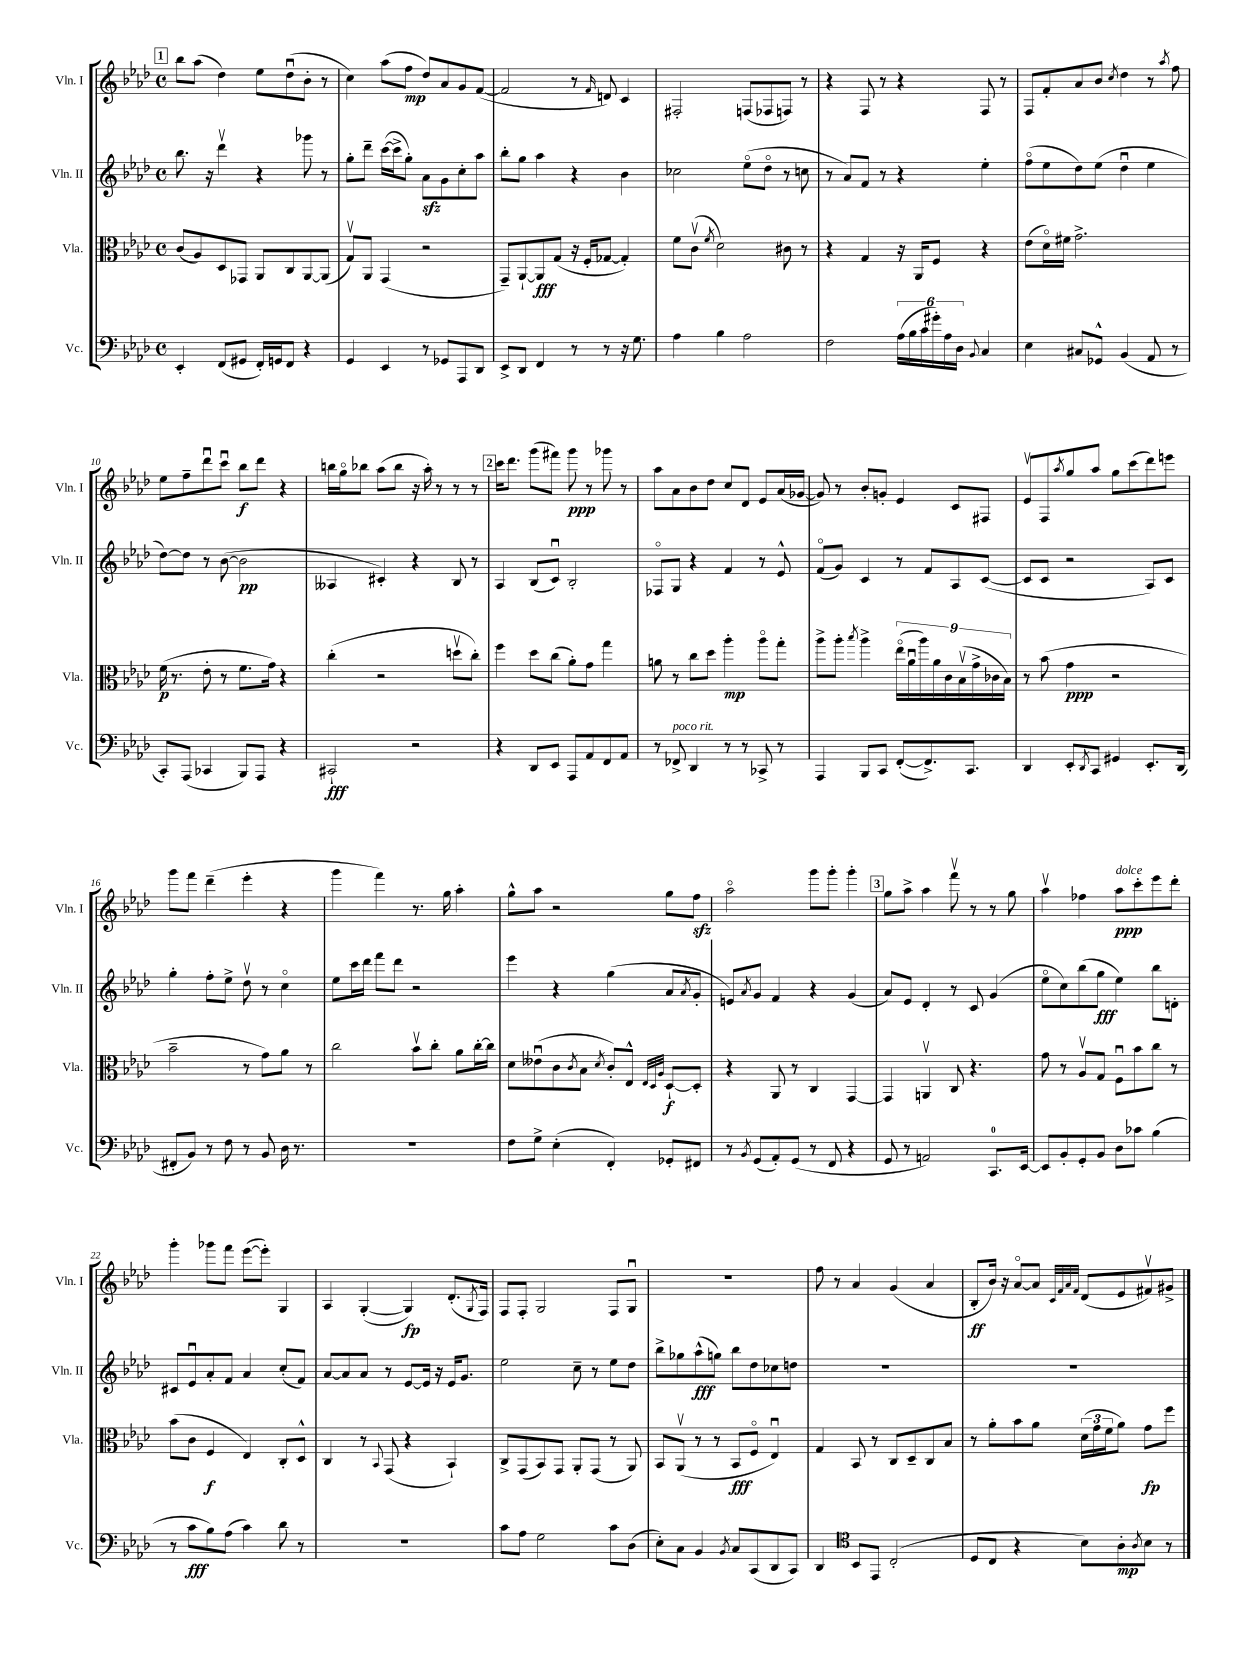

**kern	**dynam	**kern	**dynam	**kern	**dynam	**kern	**dynam
*part4	*part4	*part3	*part3	*part2	*part2	*part1	*part1
*staff4	*staff4	*staff3	*staff3	*staff2	*staff2	*staff1	*staff1
*I"Vc.	*	*I"Vla.	*	*I"Vln. II	*	*I"Vln. I	*
*I'Vc.	*	*I'Vla.	*	*I'Vln. II	*	*I'Vln. I	*
*clefF4	*	*clefC3	*	*clefG2	*	*clefG2	*
*k[b-e-a-d-]	*	*k[b-e-a-d-]	*	*k[b-e-a-d-]	*	*k[b-e-a-d-]	*
*M4/4	*	*M4/4	*	*M4/4	*	*M4/4	*
*met(c)	*	*met(c)	*	*met(c)	*	*met(c)	*
!!LO:REH:place=s1:t=1
=4	=4	=4	=4	=4	=4	=4	=4
4EE-'/	.	(8c/L	.	8.bb-\	.	8bb-\L	.
.	.	8A-/)	.	.	.	(8aa-\J	.
.	.	.	.	16r	.	.	.
(8FF/L	.	8D-/	.	4ddd-v\	.	4dd-\)	.
8GG#X/J	.	8GG-X/J	.	.	.	.	.
16FF'/LL)	.	8AA-/L	.	4r	.	8ee-\L	.
16GGn/J	.	.	.	.	.	.	.
8FF/J	.	8C/	.	.	.	(8dd-u\	.
4r	.	[8AA-/	.	8ggg-X\	.	8b-'\J	.
.	.	(8AA-/J]	.	8r	.	8r	.
=5	=5	=5	=5	=5	=5	=5	=5
4GG/	.	8Gv/L)	.	8gg'\L	.	4cc\)	.
.	.	8AA-/J	.	8ddd-~\J	.	.	.
4EE-/	.	(4GG/	.	([16ccc\LL	.	(8aa-\L	.
.	.	.	.	16ccc^\J]	.	.	.
.	.	.	.	8gg'\J)	.	8ff\J	mp
8r	.	2r	.	8a-zz\L	.	8dd-/L)	.
8GG-X/L	.	.	.	8g\	.	8a-/	.
8AAA-/	.	.	.	8cc'\	.	8g/	.
8DD-/J	.	.	.	8aa-\J	.	([8f/J	.
=6	=6	=6	=6	=6	=6	=6	=6
8EE-^/L	.	8GG~/L)	.	8bb-'\L	.	2f/]	.
8DD-/J	.	[8AA-`/	.	8gg\J	.	.	.
4FF/	.	8AA-/]	fff	4aa-\	.	.	.
.	.	(8G/J	.	.	.	.	.
8r	.	16r	.	4r	.	8r	.
.	.	16F'/KL	.	.	.	.	.
.	.	.	.	.	.	16qqf/	.
8r	.	[8G-X/J	.	.	.	8dn/)	.
16r	.	4G-'/])	.	4b-\	.	4c/	.
8.G\	.	.	.	.	.	.	.
=7	=7	=7	=7	=7	=7	=7	=7
4A-\	.	8f\L	.	2cc-X\	.	2F#X'/	.
.	.	(8cv\J	.	.	.	.	.
.	.	8qf/	.	.	.	.	.
4B-\	.	2d-\)	.	.	.	.	.
2A-\	.	.	.	(8ee-\L	.	(8Fn/L	.
.	.	.	.	8dd-\J	.	8F-X/	.
.	.	8c#X\	.	8r	.	8Fn/J)	.
.	.	8r	.	8ccn\	.	8r	.
=8	=8	=8	=8	=8	=8	=8	=8
2F\	.	4r	.	8r	.	4r	.
.	.	.	.	8a-/L)	.	.	.
.	.	4G/	.	8f/J	.	8F/	.
.	.	.	.	8r	.	8r	.
(24A-\LL	.	16r	.	4r	.	4r	.
24B-\	.	.	.	.	.	.	.
.	.	16AA-/KL	.	.	.	.	.
24c\	.	.	.	.	.	.	.
24g#X'\)	.	8F/J	.	.	.	.	.
24A-\	.	.	.	.	.	.	.
24D-\JJ	.	.	.	.	.	.	.
8qqBB-/	.	.	.	.	.	.	.
4C/	.	4r	.	4ee-'\	.	8F/	.
.	.	.	.	.	.	8r	.
=9	=9	=9	=9	=9	=9	=9	=9
4E-\	.	(8e-\L	.	(8ff\L	.	8F/L	.
.	.	16d-\L)	.	8ee-\	.	8f'/	.
.	.	16f#X\JJ	.	.	.	.	.
8C#X/L	.	2.g^\	.	8dd-\)	.	8a-/	.
8GG-X^^/J	.	.	.	(8ee-\J	.	8b-/J	.
.	.	.	.	.	.	8qcc/	.
(4BB-/	.	.	.	4dd-u\	.	4dd-\	.
8AA-/	.	.	.	4ee-\	.	8r	.
.	.	.	.	.	.	8qaa-/	.
8r	.	.	.	.	.	8ff\	.
!!LO:LB:g=z
=10	=10	=10	=10	=10	=10	=10	=10
8CC'/L)	.	(16f\	p	[8dd-\L)	.	8ee-\L	.
.	.	8.r	.	.	.	.	.
(8AAA-/J	.	.	.	8dd-\J]	.	8ff~\	.
4CC-X/	.	8e-'\	.	8r	.	8ddd-u\	.
.	.	8r	.	([8b-\	.	8cccu\J	.
8BBB-/L)	.	8.f\L	.	2b-\]	pp	8bb-\L	f
8AAA-/J	.	.	.	.	.	8ddd-\J	.
.	.	16g\Jk)	.	.	.	.	.
4r	.	4r	.	.	.	4r	.
=11	=11	=11	=11	=11	=11	=11	=11
2CC#X`/	fff	(4cc'\	.	4A--X/	.	16bbn\LL	.
.	.	.	.	.	.	16gg\J	.
.	.	.	.	.	.	8bb-X\J	.
.	.	2r	.	4c#X'/)	.	(8aa-\L	.
.	.	.	.	.	.	8bb-\J	.
2r	.	.	.	4r	.	16r	.
.	.	.	.	.	.	16aa-'\)	.
.	.	.	.	.	.	8r	.
.	.	8ddnv\L	.	8B-/	.	8r	.
.	.	8cc'\J)	.	8r	.	8r	.
!!LO:REH:place=s1:t=2
=12	=12	=12	=12	=12	=12	=12	=12
4r	.	4ff\	.	4A-/	.	16ccc\KL	.
.	.	.	.	.	.	8.ddd-\J	.
8DD-/L	.	8dd-\L	.	(8B-/L	.	(8ggg\L	.
8EE-/J	.	(8cc\J	.	8cu/J)	.	8fff#X\J)	.
8AAA-/L	.	8a-'\L)	.	2B-'/	.	8ggg\	ppp
8AA-/	.	8g\J	.	.	.	8r	.
8FF/	.	4gg\	.	.	.	8ggg-X\	.
8AA-/J	.	.	.	.	.	8r	.
=13	=13	=13	=13	=13	=13	=13	=13
8r	.	8an\	.	8F-X/L	.	8aa-\L	.
!LO:TX:a:i:t=poco rit.	!	!	!	!	!	!	!
8FF-X^/	.	8r	.	8G/J	.	8a-\	.
4DD-/	.	8cc\L	.	4r	.	8b-\	.
.	.	8dd-\J	.	.	.	8dd-\J	.
8r	.	4aa-'\	mp	4f/	.	8cc/L	.
8r	.	.	.	.	.	8d-/J	.
8CC-X^/	.	8aa-\L	.	8r	.	8e-/L	.
8r	.	8gg'\J	.	8e-^^/	.	(16a-/L	.
.	.	.	.	.	.	[16g-X/JJ	.
=14	=14	=14	=14	=14	=14	=14	=14
4AAA-/	.	8aa-^\L	.	(8f/L	.	8g-/])	.
.	.	8aa-'\J	.	8g/J)	.	8r	.
.	.	8qbb-/	.	.	.	.	.
8BBB-/L	.	4aa-^\	.	4c/	.	8b-'/L	.
8CC/J	.	.	.	.	.	8gn'/J	.
([8FF'/L	.	(18ee-\LL	.	8r	.	4e-/	.
.	.	18a-u\	.	.	.	.	.
.	.	18aa-\)	.	.	.	.	.
8.FF^/])	.	.	.	8f/L	.	.	.
.	.	18a-\	.	.	.	.	.
.	.	18c\	.	.	.	.	.
.	.	.	.	8A-/	.	8c/L	.
.	.	(18B-v\	.	.	.	.	.
8.CC/J	.	.	.	.	.	.	.
.	.	18g^\	.	.	.	.	.
.	.	.	.	([8c/J	.	8F#X/J	.
.	.	18c-X\	.	.	.	.	.
.	.	18B-\JJ)	.	.	.	.	.
=15	=15	=15	=15	=15	=15	=15	=15
4DD-/	.	8r	.	8c/L]	.	8e-v/L	.
.	.	(8b-\	.	8c/J	.	8F/	.
.	.	.	.	.	.	8qaa-/	.
8EE-'/L	.	4g\	ppp	2r	.	8gg/	.
8qDD-/	.	.	.	.	.	.	.
8CC/J	.	.	.	.	.	8aa-/J	.
4GG#X/	.	2r	.	.	.	8gg\L	.
.	.	.	.	.	.	(8ccc\	.
8.EE-'/L	.	.	.	8A-/L)	.	8ddd-\)	.
.	.	.	.	8c/J	.	8eeen\J	.
(16DD-/Jk	.	.	.	.	.	.	.
!!LO:LB:g=z
=16	=16	=16	=16	=16	=16	=16	=16
8FF#X'/L	.	2b-~\	.	4gg'\	.	8ggg\L	.
8BB-/J)	.	.	.	.	.	8fff\J	.
8r	.	.	.	8ff'\L	.	(4ddd-~\	.
8F\	.	.	.	8ee-^\J	.	.	.
8r	.	8r	.	8dd-v\	.	4eee-'\	.
8BB-/	.	8g\L)	.	8r	.	.	.
16D-\	.	8a-\J	.	4cc\	.	4r	.
8.r	.	.	.	.	.	.	.
.	.	8r	.	.	.	.	.
=17	=17	=17	=17	=17	=17	=17	=17
1r	.	2cc\	.	8ee-\L	.	4ggg\	.
.	.	.	.	16ccc\L	.	.	.
.	.	.	.	16ddd-\JJ	.	.	.
.	.	.	.	8fff\L	.	4fff\)	.
.	.	.	.	8ddd-\J	.	.	.
.	.	8b-v\L	.	2r	.	8.r	.
.	.	8cc'\J	.	.	.	.	.
.	.	.	.	.	.	16gg\	.
.	.	8a-\L	.	.	.	4aa-'\	.
.	.	[16cc'\L	.	.	.	.	.
.	.	16cc\JJ]	.	.	.	.	.
=18	=18	=18	=18	=18	=18	=18	=18
8F\L	.	8d-\L	.	4eee-\	.	8gg^^\L	.
8G^\J	.	(8e--Xu\	.	.	.	8aa-\J	.
(4E-'\	.	8c\	.	4r	.	2r	.
.	.	8qc/	.	.	.	.	.
.	.	8B-\J	.	.	.	.	.
.	.	8qd-/	.	.	.	.	.
4FF'/)	.	8c'/L)	.	(4gg\	.	.	.
.	.	8E-^^/J	.	.	.	.	.
.	.	32qqE-/LLL	.	.	.	.	.
.	.	32qqD-/	.	.	.	.	.
.	.	32qqA-/JJJ	.	.	.	.	.
8GG-X'/L	.	[8D-`/L	f	8a-/L	.	8gg\L	.
.	.	.	.	8qa-/	.	.	.
8FF#X/J	.	8D-'/J]	.	8g'/J	.	8ffzz\J	.
=19	=19	=19	=19	=19	=19	=19	=19
8r	.	4r	.	8en/L)	.	2aa-\	.
8qBB-/	.	.	.	8qa-/	.	.	.
(8GG/L	.	.	.	8g/J	.	.	.
8AA-'/)	.	8AA-/	.	4f/	.	.	.
(8GG/J	.	8r	.	.	.	.	.
8r	.	4C/	.	4r	.	8ggg\L	.
8FF/	.	.	.	.	.	8ggg'\J	.
4r	.	[4GG/	.	(4g/	.	4ggg'\	.
!!LO:REH:place=s1:t=3
=20	=20	=20	=20	=20	=20	=20	=20
8GG/	.	4GG/]	.	8a-/L)	.	8gg\L	.
8r	.	.	.	8e-/J	.	8aa-^\J	.
2AAn/)	.	4AAnv/	.	4d-'/	.	4aa-\	.
.	.	8C/	.	8r	.	8fffv\	.
.	.	4.r	.	8c/	.	8r	.
8.CC/L	.	.	.	(4g/	.	8r	.
.	.	.	.	.	.	8gg\	.
[16EE-/Jk	.	.	.	.	.	.	.
=21	=21	=21	=21	=21	=21	=21	=21
8EE-/L]	.	8g\	.	8ee-\L	.	4aa-v\	.
8BB-'/	.	8r	.	8cc\)	.	.	.
8GG'/	.	8A-v/L	.	(8bb-\	.	4ff-X\	.
8BB-/J	.	8G/J	.	8gg\J	fff	.	.
!	!	!	!	!	!	!LO:TX:a:i:t=dolce	!
8D-\L	.	8Fu\L	.	4ee-\)	.	8aa-\L	ppp
8c-X\J	.	8b-\	.	.	.	8ccc'\	.
(4B-\	.	8cc\J	.	8bb-\L	.	8eee-\	.
.	.	8r	.	8dn'\J	.	8ddd-'\J	.
!!LO:LB:g=z
=22	=22	=22	=22	=22	=22	=22	=22
8r	.	(8b-\L	.	8c#X/L	.	4ggg'\	.
8c\L	fff	8c\J	.	8e-u/	.	.	.
8B-\)	.	4F/	f	8a-'/	.	8ggg-X\L	.
(8A-\J	.	.	.	8f/J	.	8fff\J	.
4c\)	.	4E-/)	.	4a-/	.	([8eee-\L	.
.	.	.	.	.	.	8eee-'\J])	.
8d-\	.	8C'/L	.	(8cc'/L	.	4G/	.
8r	.	8D-^^/J	.	8f/J)	.	.	.
=23	=23	=23	=23	=23	=23	=23	=23
1r	.	4C/	.	[8a-/L	.	4A-/	.
.	.	.	.	8a-/]	.	.	.
.	.	8r	.	8a-/J	.	([4G'/	.
.	.	8qqBB-/	.	.	.	.	.
.	.	(8GG/	.	8r	.	.	.
.	.	4r	.	[8e-/L	.	4G/])	fp
.	.	.	.	16e-/Jk]	.	.	.
.	.	.	.	16r	.	.	.
.	.	4BB-`/)	.	16e-/KL	.	(8.d-'/L	.
.	.	.	.	8.g/J	.	.	.
.	.	.	.	.	.	8qG/	.
.	.	.	.	.	.	16F/Jk)	.
=24	=24	=24	=24	=24	=24	=24	=24
8c\L	.	8C^/L	.	2ee-\	.	8F/L	.
8A-\J	.	(8GG/	.	.	.	8F'/J	.
2G\	.	8BB-/)	.	.	.	2G/	.
.	.	8GG/J	.	.	.	.	.
.	.	8AA-'/L	.	8cc~\	.	.	.
.	.	(8GG/J	.	8r	.	.	.
8c\L	.	8r	.	8ee-\L	.	8F/L	.
(8D-\J	.	8AA-/)	.	8dd-\J	.	8Gu/J	.
=25	=25	=25	=25	=25	=25	=25	=25
8E-'\L)	.	8BB-/L	.	8bb-^\L	.	1r	.
8C\J	.	(8AA-v/J	.	8gg-X\	.	.	.
4BB-/	.	8r	.	(8aa-^^\	fff	.	.
.	.	8r	.	8ggn\J)	.	.	.
8qBB-/	.	.	.	.	.	.	.
8C/L	.	8BB-/L	fff	8bb-\L	.	.	.
(8CC/	.	8F/J	.	8dd-\	.	.	.
8DD-/	.	4E-u/)	.	8cc-X\	.	.	.
8CC/J)	.	.	.	8ddn\J	.	.	.
=26	=26	=26	=26	=26	=26	=26	=26
4DD-/	.	4G/	.	1r	.	8ff\	.
.	.	.	.	.	.	8r	.
*clefC4	*	*	*	*	*	*	*
8BB-/L	.	8BB-/	.	.	.	4a-/	.
8EE-/J	.	8r	.	.	.	.	.
(2C'/	.	8C/L	.	.	.	(4g/	.
.	.	8D-~/	.	.	.	.	.
.	.	8C/	.	.	.	4a-/	.
.	.	8B-/J	.	.	.	.	.
=27	=27	=27	=27	=27	=27	=27	=27
8D-/L	.	8r	.	1r	.	8B-'/L	ff
8C/J	.	8a-'\L	.	.	.	16b-/Jk)	.
.	.	.	.	.	.	16r	.
4r	.	8b-\	.	.	.	[8a-/L	.
.	.	8a-\J	.	.	.	8a-/J]	.
.	.	.	.	.	.	32qqc/LLL	.
.	.	.	.	.	.	32qqf/	.
.	.	.	.	.	.	32qqa-/	.
.	.	.	.	.	.	32qqf/JJJ	.
8B-\L)	.	(24d-\LL	.	.	.	(8d-/L	.
.	.	24g\	.	.	.	.	.
.	.	24f\J	.	.	.	.	.
8A-'\	mp	8a-\J)	.	.	.	8e-/	.
8qA-/	.	.	.	.	.	.	.
8B-\J	.	8g\L	fp	.	.	8f#Xv/)	.
8r	.	8ff\J	.	.	.	8g#X^/J	.
==	==	==	==	==	==	==	==
*-	*-	*-	*-	*-	*-	*-	*-
